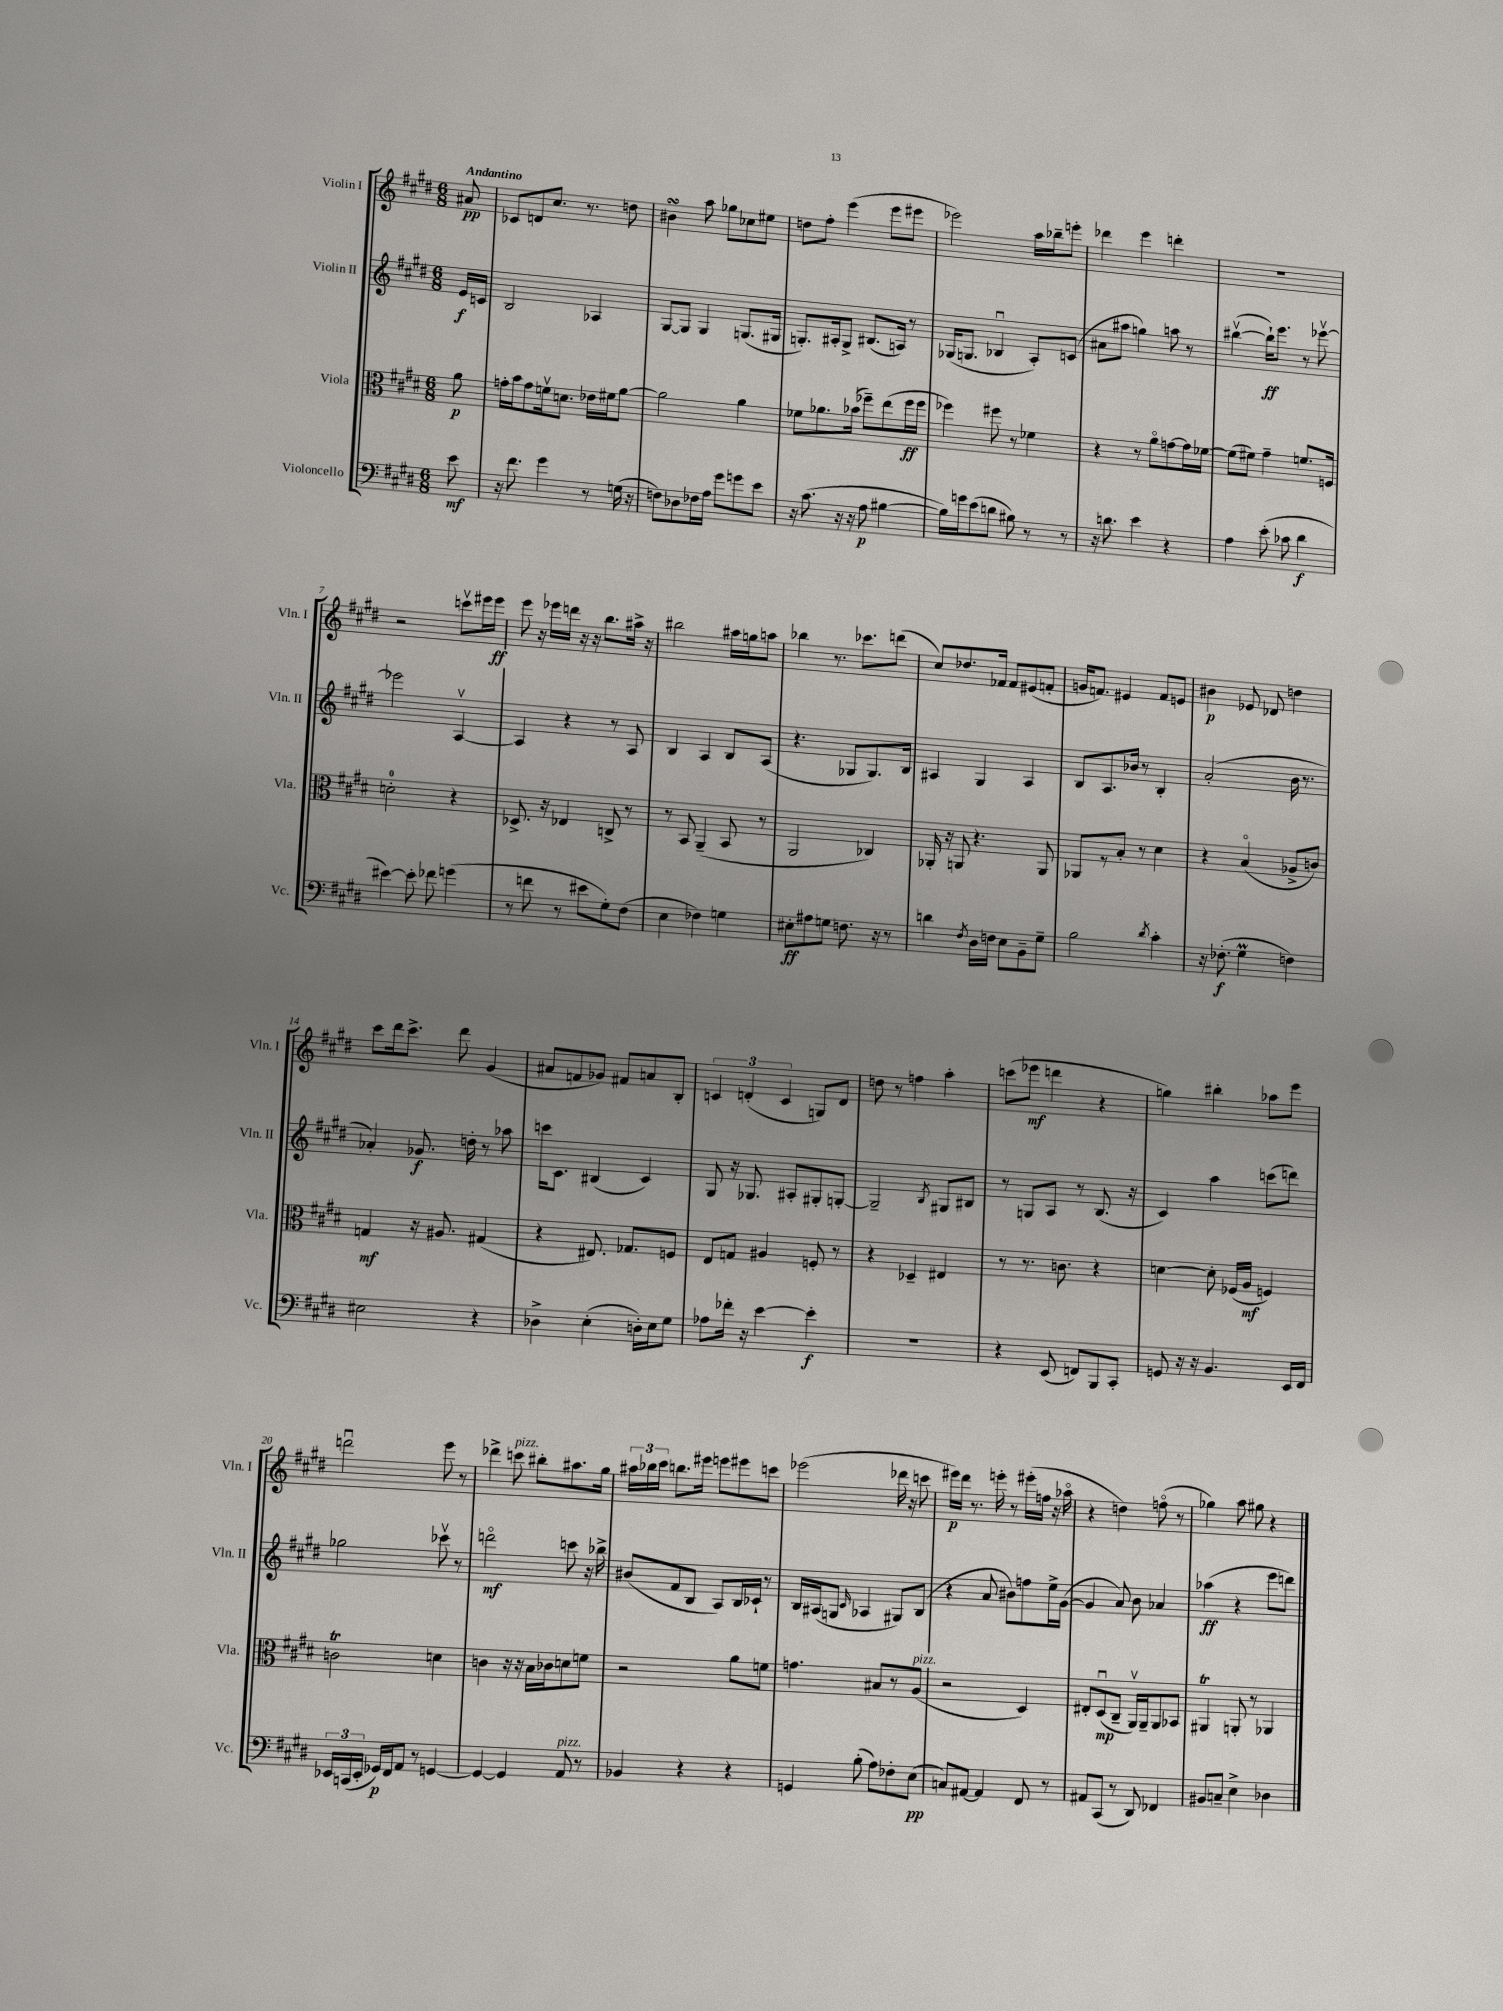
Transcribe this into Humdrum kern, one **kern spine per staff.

**kern	**kern	**kern	**kern
*staff4	*staff3	*staff2	*staff1
*clefF4	*clefC3	*clefG2	*clefG2
*k[f#c#g#d#]	*k[f#c#g#d#]	*k[f#c#g#d#]	*k[f#c#g#d#]
*M6/8	*M6/8	*M6/8	*M6/8
8e	8a	16e	8a#
.	.	16c	.
=	=	=	=
16r	16g'	2B	8c-
8.f#	16b	.	.
.	8g	.	8d
4g#	16fv	.	8.cc#
.	8.d	.	.
.	.	.	8.r
8r	16e-	4A-	.
.	16f#	.	.
(16G	[8a	.	8dd
16r	.	.	.
=	=	=	=
8F)	2a]	[8G#	4b#
8D-	.	8G#]	.
16F-	.	4G#	8aa
16A	.	.	.
8g#	.	.	8gg-
8g	4a	(8.G	8cc-
8e	.	.	8ee#
.	.	16G#	.
=	=	=	=
16r	8f-	8.G')	8dd
(8.c#	.	.	.
.	8.a-	.	8ff#'
.	.	16A#'	.
16r	.	8G^	(4eee
16r	(16b-	.	.
8A	8ff-~)	(8.B#	.
[4B#	(8ee	.	8eee
.	.	16A)	.
.	16ff-	8r	8eee#
.	16ff-	.	.
=	=	=	=
16B#])	4ff-)	(16G-	2eee-)
16g	.	8.G	.
(8e	.	.	.
8d	8ff#	4B-u	.
8B#)	8r	.	.
8r	4f-	8A')	16aa
.	.	.	16bb-~
8r	.	(8c	8eee'
=	=	=	=
16r	4r	8a#	4ddd-
8.d	.	.	.
.	.	8aa#	.
4e	8r	4gg)	4eee
.	8ao	.	.
4r	[8g	8aa	4ddd'
.	16g]	8r	.
.	[16f-	.	.
=	=	=	=
4A	(8f-]	([4bb#v	2.r
.	8f#)	.	.
(8e'	4g#~	16bb#`])	.
.	.	8.eee	.
8c-	.	.	.
4d#	8.f	8r	.
.	.	[8eee-v	.
.	16F	.	.
=	=	=	=
[4e#)	2d'	2eee-]	2r
8e#']	.	.	.
8f-	.	.	.
(4g	4r	[4Av	8cccv
.	.	.	16eee#
.	.	.	16eee#
=	=	=	=
8r	8.D-^	4A]	8eee
8f	.	.	16r
.	16r	.	16eee-
8r	4E-	4r	16ddd
.	.	.	16r
8e#	.	.	16r
.	.	.	8.bb
8G#')	8C^	8r	.
(8F#	8r	8A	16aa#^
.	.	.	16r
=	=	=	=
4E	8r	4B	2bb#
.	8BB	.	.
4F-)	(4AA~	4A	.
4G	8BB	8B	16aa#
.	.	.	16gg
.	8r	(8A	8aa
=	=	=	=
8E#'	2AA	4.r	4bb-
8A#	.	.	.
8G	.	.	8.r
8.F	.	8G-	.
.	.	.	8.ccc-
.	4C-)	8.G-)	.
16r	.	.	.
8r	.	.	(8ddd
.	.	16B	.
=	=	=	=
4d	16AA-'	4A#	8cc#)
.	16r	.	.
.	8AA	.	8.dd-
8qF#	.	.	.
16D#	4.r	4G#	.
16F	.	.	16f-
8E	.	.	8f-
8BB~	.	4A#	(8e#
8G#~	8AA	.	8f'
=	=	=	=
2B	8AA-	8B	16g
.	.	.	8.f)
.	8r	8.A	.
.	8B'	.	4e#
.	.	16b-	.
.	8r	8r	.
8qd#	.	.	.
4c#'	4d#	4B'	8f
.	.	.	8e
=	=	=	=
16r	4r	(2a'	4b#
(8.F-'	.	.	.
4G#	(4Bo	.	8e-
.	.	.	8d-
4F)	8A-^	16b	4dd
.	.	8.r	.
.	8c)	.	.
=	=	=	=
2E#	4G	4a-')	8ccc#
.	.	.	16ddd#
.	.	.	8.ccc#^
.	16r	8.g-	.
.	8.A#	.	.
.	.	.	8ddd#
.	.	16dd'	.
4r	(4G#	8r	(4g#
.	.	8aa-	.
=	=	=	=
4D-^	4r	16ccc	8a#
.	.	8.c#	.
.	.	.	8f
(4E'	8.E#)	(4B#	8g-)
.	.	.	8f#
.	8.G-	.	.
16D')	.	4c#)	8a
16E	.	.	.
8G#	8F	.	8B'
=	=	=	=
8A-	8E	8G#	6c
16f-'	8G	16r	.
.	.	.	(6d'
16r	.	8.G-	.
[4e	4A#	.	.
.	.	.	6c
.	.	8A#'	.
4e']	8F'	8G#'	8G)
.	8r	[8G'	8d
=	=	=	=
2.r	4r	2G~]	8dd
.	.	.	8r
.	4D-~	.	4ff
.	.	8qB	.
.	4E#	8G#	4aa'
.	.	8B#	.
=	=	=	=
4r	8r	8r	(8ccc
.	8.r	8G	8eee-
(8EE	.	8A	4ddd
.	8.c	.	.
8FF)	.	8r	.
8BBB	4r	(8.B	4r
8CC#'	.	.	.
.	.	16r	.
=	=	=	=
8GG	[4d	4c#)	4gg)
16r	.	.	.
16r	.	.	.
4.BB	8d']	4aa	4bb#'
.	(16F-	.	.
.	16A	.	.
.	4F)	(8ccc	8aa-
16EE	.	8ddd)	8eee
16FF#	.	.	.
=	=	=	=
24EE-	2c	2gg-	2dddu
(24CC	.	.	.
24EE-'	.	.	.
16GG-)	.	.	.
16FF#	.	.	.
8AA	.	.	.
8r	.	.	.
[4GG	4d	8ccc-v	8eee
.	.	8r	8r
=	=	=	=
4GG_	4c	2dddo	4ddd-^
4GG]	16r	.	8ccc
.	16r	.	.
.	16B	.	8bb#'
.	16c-	.	.
8AA	8d	8ccc	8.aa#
8r	8f	16r	.
.	.	16bb-^	16gg#
=	=	=	=
4BB-	2r	(8b#	24aa#
.	.	.	24bb-
.	.	.	24ccc#
.	.	8f#	8.bb
4r	.	8B	.
.	.	.	16eee#
.	.	8A)	8eee
4r	8a	16B	8eee#
.	.	16c-`	.
.	8f	8r	8ccc
=	=	=	=
4GG	4.g	16B	(2eee-
.	.	(16A#	.
.	.	8G	.
.	.	16qqc#	.
(8B'	.	4A-	.
8A)	8B#	.	.
8F-'	8r	8G#)	16ddd-
.	.	.	16r
(8E	(8A	(8B	8ccc
=	=	=	=
8C)	2r	4r	16eee#)
.	.	.	16ddd#
[8AA#	.	.	8.r
4AA#]	.	8a	.
.	.	.	16eee'
.	.	8b#)	8r
8FF#	4D#)	8ff	(16eee#'
.	.	.	16ff
8r	.	16ee^	16r
.	.	([16g#	16aa-o
=	=	=	=
8AA#	8E#'	4g#]	4r
(8CC#	(8D#u	.	.
8r	8C#~	8a)	4dd)
8DD#)	16AAv)	8b	.
.	16AA~	.	.
4FF-	8AA	4a-	(8ffo
.	8BB-	.	8r
=	=	=	=
8BB#	4AA#	(4aa-	4gg-)
8C~	.	.	.
4E^	8AA'	4r	8aa
.	8r	.	8gg#
4D-	4AA-	8eee	4r
.	.	8ddd)	.
==	==	==	==
*-	*-	*-	*-
